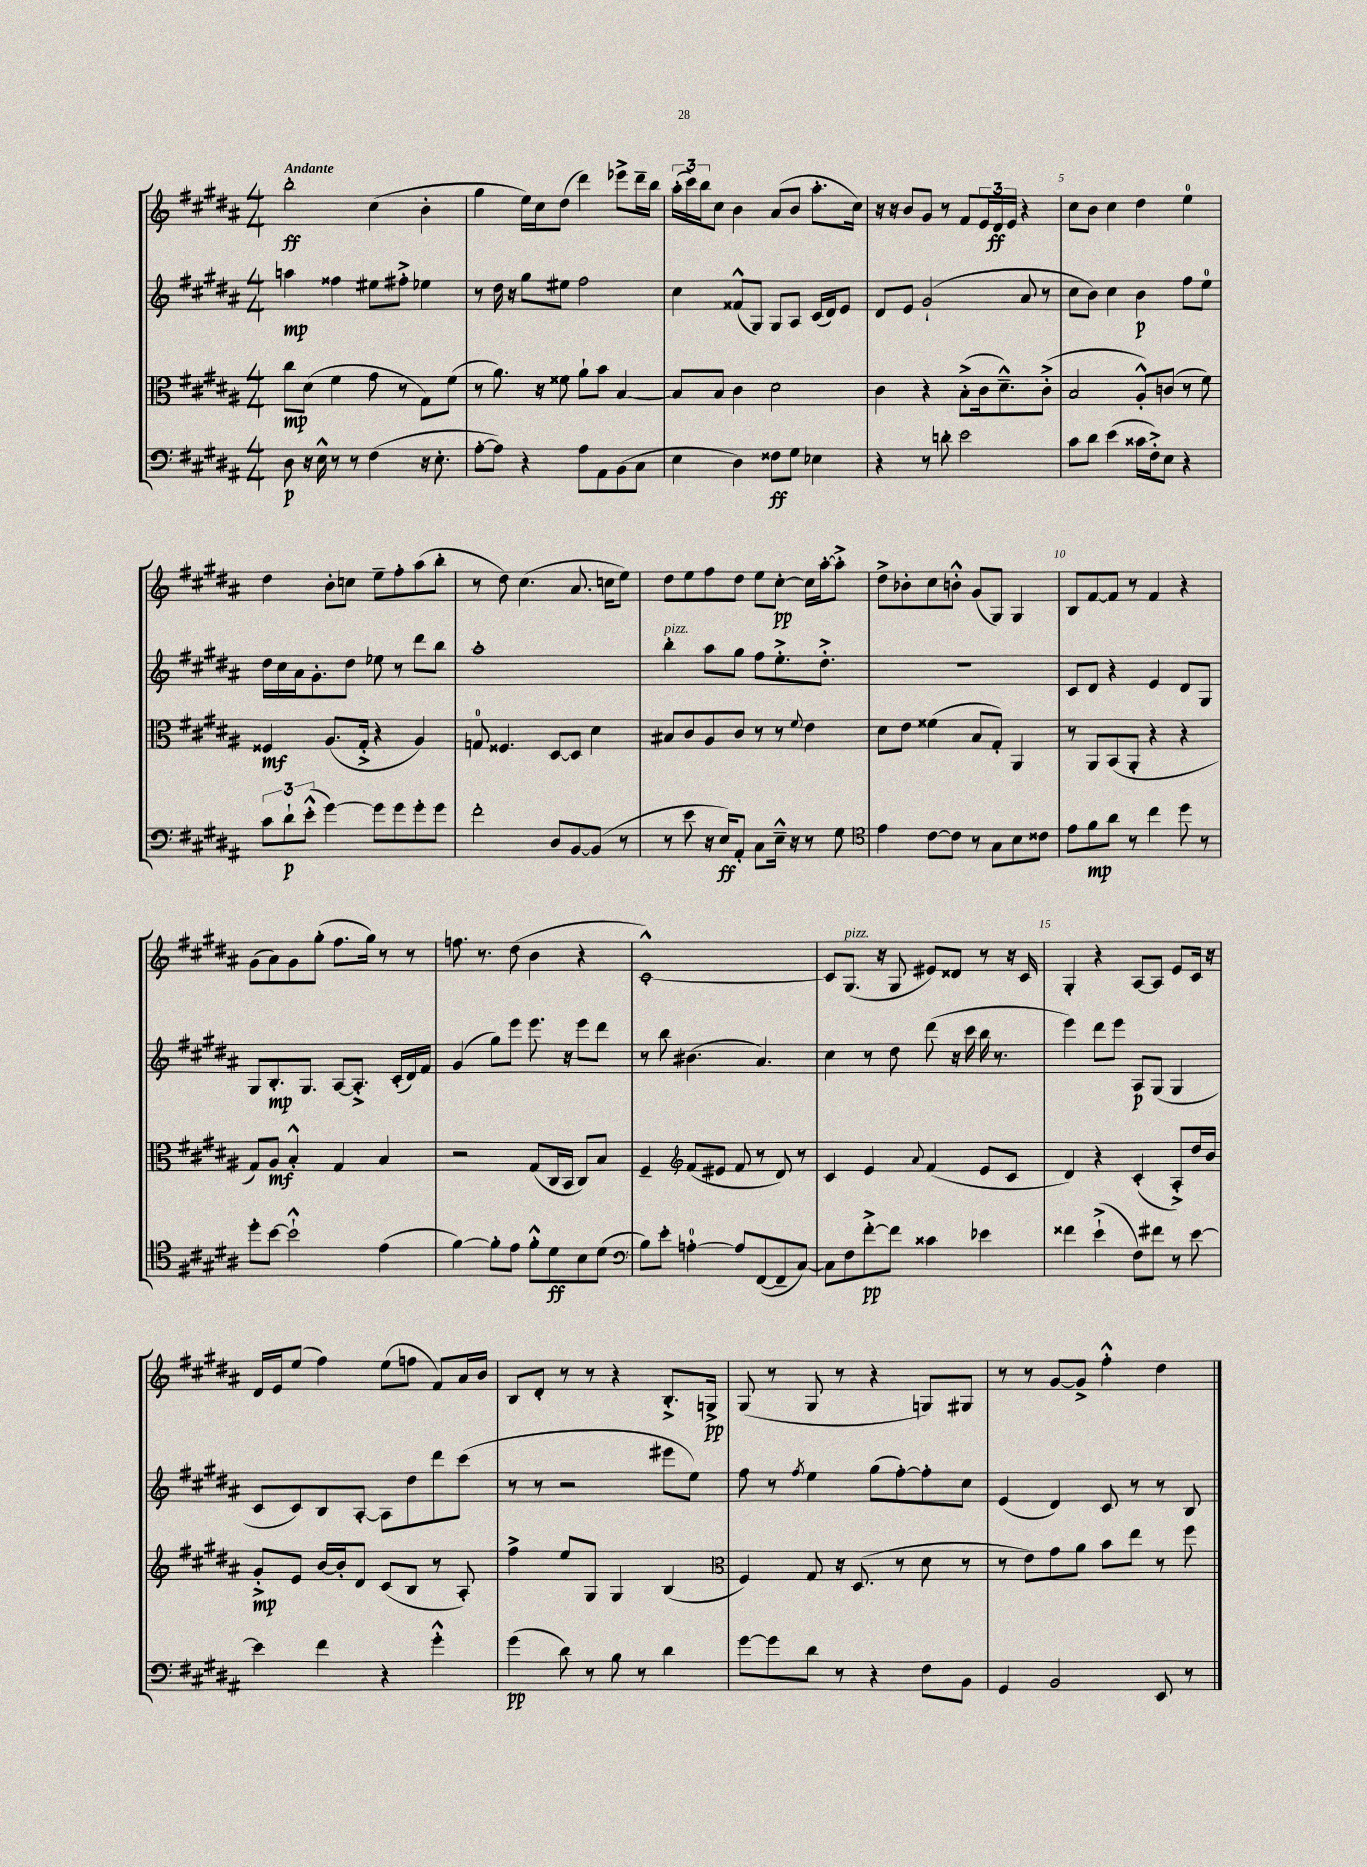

**kern	**kern	**kern	**kern
*staff4	*staff3	*staff2	*staff1
*clefF4	*clefC3	*clefG2	*clefG2
*k[f#c#g#d#a#]	*k[f#c#g#d#a#]	*k[f#c#g#d#a#]	*k[f#c#g#d#a#]
*M4/4	*M4/4	*M4/4	*M4/4
8D#	8cc#	4aa	2bb'
16r	(8d#	.	.
16E^^	.	.	.
8r	4f#	4ff##	.
8r	.	.	.
(4F#	8g#	8ee#	(4cc#
.	8r	8ff#'^	.
16r	8G#)	4ee-	4b'
8.E'	.	.	.
.	(8f#	.	.
=	=	=	=
[8A#'	8r	8r	4gg#
8A#])	8.a#)	16dd#	.
.	.	16r	.
4r	.	8gg#	16ee)
.	16r	.	16cc#
.	8f##	8ee#	(8dd#
8A#	8a#`	2ff#	4ddd#)
8AA#	8b	.	.
(8BB	[4B	.	8eee-^
8C#	.	.	16ddd#~
.	.	.	16bb
=	=	=	=
4E	8B]	4cc#	(24aa#'
.	.	.	24ccc#)
.	.	.	24bb
.	8B	.	8cc#
4D#)	4c#	(8f##^^	4b
.	.	8G#)	.
8F##	2d#	8G#	(8a#
8G#	.	8A#	8b
4E-	.	(16c#	8.aa#'
.	.	16d#)	.
.	.	8e	.
.	.	.	16cc#)
=	=	=	=
4r	4c#	8d#	16r
.	.	.	16r
.	.	8e	8b
8r	4r	(2g#`	8g#
8d'	.	.	8r
2e	(8B'^	.	8f#
.	16c#	.	24e
.	.	.	24d#
.	8.d#~^^)	.	.
.	.	.	24e
.	.	8a#	4r
.	(8c#'^	8r	.
=	=	=	=
8c#	2B	8cc#	8cc#
8d#	.	8b)	8b
(4e	.	4cc#	4cc#
16c##	8A#'^^)	4b	4dd#
16F#'^)	.	.	.
8E	(8c	.	.
4r	8r	8ff#	4ee
.	8f#)	8ee	.
=	=	=	=
12c#	4F##	16dd#	4dd#
.	.	16cc#	.
12d#`	.	.	.
.	.	16a#	.
(12e'^^	.	.	.
.	.	8.g#'	.
[4g#)	(8.A#	.	8b'
.	.	8dd#	8cc
.	16G#'^	.	.
8g#]	4r	8ee-	8ee~
8g#	.	8r	8ff#'
8g#'	4A#)	8ddd#	(8aa#
8g#	.	8bb	8bb'
=	=	=	=
2f#'	8G	1aa#'	8r
.	4.F##	.	8dd#)
.	.	.	(4.cc#
8D#	[8D#	.	.
[8BB	8D#]	.	8.a#
(8BB]	4d#	.	.
.	.	.	16cc
8r	.	.	8ee)
=	=	=	=
8r	8B#	4bb'	8dd#
8e	8c#	.	8ee
16r	8A#	8aa#	8ff#
16E)	.	.	.
8AA#'	8c#	8gg#	8dd#
8C#	8r	8ff#	8ee
16E~^^	8r	8.ee'^	[8cc#'
16r	.	.	.
.	8qqf#	.	.
8r	4e	.	16cc#]
.	.	8.dd#'^	[16aa#'
8G#	.	.	8aa#'^]
=	=	=	=
*clefC4	*	*	*
4e	8d#	1r	8dd#^
.	8e	.	8b-'
[8c#	(4f##	.	8cc#
8c#]	.	.	8b'^^
8r	8B	.	(8g#
8G#	8G#')	.	8G#)
8B	4AA#	.	4G#
8c##	.	.	.
=	=	=	=
8e	8r	8c#	8B
8f#	8AA#	8d#	[8f#
8a#	(8BB	4r	8f#]
8r	8AA#'	.	8r
4cc#	4r	4e	4f#
8dd#	4r	8d#	4r
8r	.	8G#	.
=	=	=	=
8dd#'	8G#)	8G#	(8g#
[8b	8A#	8.B'	8a#)
2b`^^]	4B'^^	.	8g#
.	.	8.G#	.
.	.	.	(8gg#'
.	4G#	[8A#	8.ff#
.	.	8.A#'^]	.
.	.	.	16gg#)
(4e	4B	.	8r
.	.	(16c#'	.
.	.	16d#)	8r
.	.	16f#	.
=	=	=	=
[4f#)	2r	(4g#	8.ff
.	.	.	8.r
8f#']	.	8gg#)	.
8e	.	8eee	(8dd#
8f#'^^	(8G#	8.eee	4b
8d#	16C#	.	.
.	16BB	16r	.
8B	8C#)	8eee	4r
(8d#	8B	8ddd#	.
=	=	=	=
*clefF4	*	*	*
8B)	4F#~	8r	[1c#'^^)
8e'	.	8bb	.
*	*clefG2	*	*
[4A'	(8f#	(4.b#	.
.	8e#	.	.
8A]	8f#	.	.
([8FF#	8r	4.a#)	.
8FF#~]	8d#)	.	.
[8C#)	8r	.	.
=	=	=	=
8C#]	4c#	4cc#	8c#]
8F#	.	.	(8.G#
[8f#'^	4e	8r	.
.	.	.	16r
8f#]	.	8dd#	8G#
.	8qqa#	.	.
4c##	(4f#	(8ddd#	8e#)
.	.	16r	8d##
.	.	16ccc#	.
4e-	8e	16bb	8r
.	.	8.r	.
.	8c#	.	16r
.	.	.	16c#
=	=	=	=
4f##	4d#)	4eee)	4G#'
(4e`^	4r	8ddd#	4r
.	.	8eee	.
8F#)	(4c#'	8A#	[8A#
8f#	.	(8G#	8A#]
8r	8A#'^)	4G#	8e
[8e	16dd#	.	16c#
.	16b	.	16r
=	=	=	=
4e]	8g#'^	8c#	16d#
.	.	.	16e
.	8e	8c#)	(8ee
4f#	[16b	8B	4ff#)
.	16b']	.	.
.	8d#	[8A#'	.
4r	(8c#	8A#]	(8ee
.	8B	8dd#	8ff
4g#'^^	8r	8ddd#	8f#)
.	8A#')	(8ccc#	16a#
.	.	.	16b
=	=	=	=
(4g#	4ff#^	8r	8B
.	.	8r	8d#'
8d#)	8ee	2r	8r
8r	8G#	.	8r
8B	4G#	.	4r
8r	.	.	.
4d#	(4B	8eee#	8.B'^
.	.	8ee)	.
.	.	.	16G^
=	=	=	=
*	*clefC3	*	*
[8g#	4F#)	8ff#	(8G#
8g#]	.	8r	8r
.	.	8qff#	.
8d#	8G#	4ee	8G#
8r	16r	.	8r
.	(8.D#	.	.
4r	.	(8gg#	4r
.	8r	[8ff#')	.
8F#	8d#	8ff#']	8G)
8BB	8r	8cc#	8G#
=	=	=	=
4GG#	8r	(4e	8r
.	8e)	.	8r
2BB	8g#	4d#)	[8g#
.	8a#	.	8g#^]
.	8b	8c#	4ff#'^^
.	8ee	8r	.
8EE	8r	8r	4dd#
8r	8ff#	8B	.
==	==	==	==
*-	*-	*-	*-
